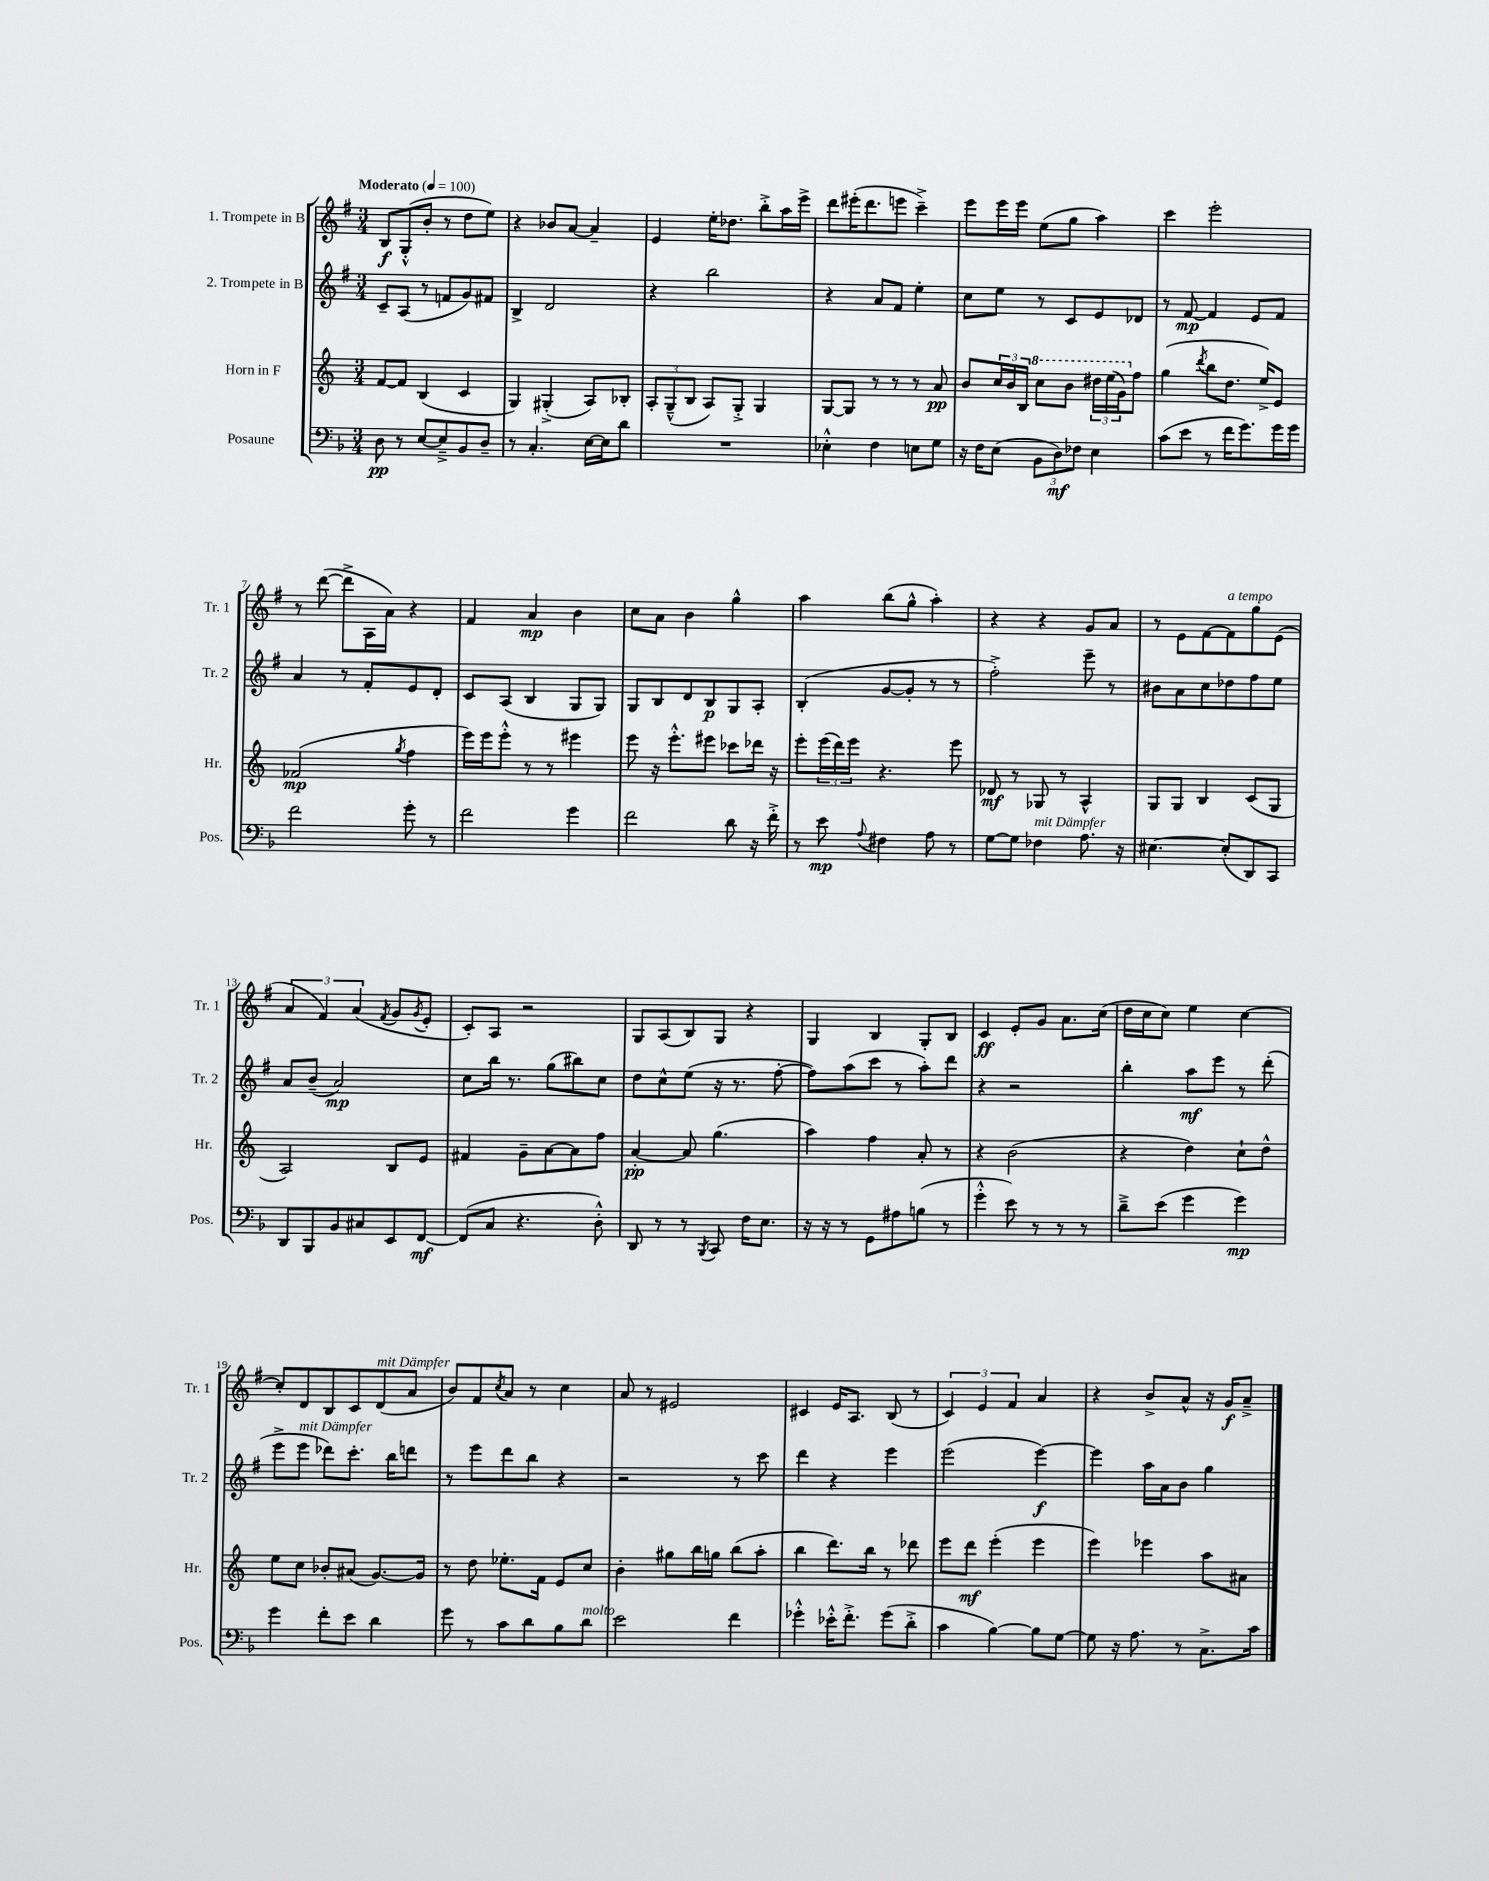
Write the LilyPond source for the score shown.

<<
\new StaffGroup <<
\new Staff = "s0" \with { instrumentName = "1. Trompete in B" shortInstrumentName = "Tr. 1" } {
    \clef treble \key g \major \numericTimeSignature \time 3/4 \tempo "Moderato" 4 = 100
    b8\f g8-.-^( b'8-. r8 d''8 e''8) |
    r4 bes'8 a'8~ a'4-- |
    e'4 e''16-. des''8. b''8-.-> a''16 e'''16-> |
    d'''8 eis'''16-.( d'''8. e'''8 c'''4--->) |
    e'''8 e'''16 e'''16 e''8( g''8 a''4) |
    c'''4 e'''2-. |
    r8 d'''8~( d'''8-> a16 a'16) r4 |
    fis'4 a'4\mp b'4 |
    c''8 a'8 b'4 g''4-^ |
    a''4 b''8( g''8-^ a''4-.) |
    r4 r4 g'8 a'8 |
    r8 e'8 fis'8~ fis'8^\markup { \italic "a tempo" } g''8 e'8( |
    \tuplet 3/2 { a'4 fis'4) a'4( } \acciaccatura { fis'8 } g'8 \acciaccatura { g'8 } e'8-. |
    c'8-.) a8 r2 |
    g8 a8( b8) g8 r4 |
    g4 b4 g8-. b8 |
    c'4\ff e'8-. g'8 a'8. c''16( |
    d''16 c''16 c''8) e''4 c''4~ |
    c''8-. d'8 b8 c'8 d'8^\markup { \italic "mit Dämpfer" }( a'8 |
    b'8) fis'8 \acciaccatura { c''8 } a'8 r8 c''4 |
    a'8 r8 eis'2 |
    cis'4 e'16 a8. b8( r8 |
    \tuplet 3/2 { c'4) e'4 fis'4 } a'4 |
    r4 b'8-> a'8-^ r16 g'16\f a'8---> \bar "|." |
}
\new Staff = "s1" \with { instrumentName = "2. Trompete in B" shortInstrumentName = "Tr. 2" } {
    \clef treble \key g \major \numericTimeSignature \time 3/4
    c'8-- a8( r8 f'8 g'8) fis'8 |
    b4-> d'2 |
    r4 b''2 |
    r4 a'8 fis'8 e''4-. |
    c''8 e''8 r8 c'8 e'8 des'8 |
    r8 fis'8~\mp fis'4 e'8 fis'8 |
    a'4 r8 fis'8-. e'8 d'8-. |
    c'8 a8( b4 g8 g8) |
    g8 b8 d'8 b8\p g8 a8-. |
    b4-.( g'8~ g'8-. r8 r8 |
    fis''2-.->) e'''8-- r8 |
    bis'8 a'8 c''8 des''8 fis''8 e''8 |
    a'8 b'8--( a'2\mp) |
    c''8 b''16 r8. g''8( bis''8) c''8 |
    d''8 c''8-^ e''8( r16 r8. fis''8~-. |
    fis''8) a''8( c'''8 r8 a''8-.) d'''8 |
    r4 r2 |
    b''4-. a''8\mf e'''8 r8 d'''8-.( |
    e'''8-> e'''8^\markup { \italic "mit Dämpfer" } des'''8) c'''8.-. b''16 d'''8 |
    r8 e'''8 d'''8 b''8 r4 |
    r2 r8 c'''8 |
    d'''4 r4 e'''4 |
    e'''2( e'''4~\f) |
    e'''4 a''16 a'16 b'8 g''4 \bar "|." |
}
\new Staff = "s2" \with { instrumentName = "Horn in F" shortInstrumentName = "Hr." } {
    \clef treble \key c \major \numericTimeSignature \time 3/4
    f'8~ f'8 b4( c'4 |
    g4) gis4-.->( a8) bes8-. |
    \tuplet 3/2 { a8-. g8---^( b8 } a8) g8-.-> g4 |
    g8~ g8 r8 r8 r8 a'8\pp |
    b'8 \tuplet 3/2 { c''16 b'16 b16 } \ottava #1 c'''8 b''8 \tuplet 3/2 { dis'''16 e'''16( g''16) \ottava #0 } f''8 |
    g''4( \acciaccatura { d'''8 } b''8 d''8. e''16->) e'8 |
    fes'2\mp( \acciaccatura { g''8 } f''4 |
    e'''16) e'''16 e'''8-.-^ r8 r8 eis'''4 |
    e'''8 r16 e'''8.-.-^ eis'''8 ces'''8 des'''16 r16 |
    e'''8-. \tuplet 3/2 { e'''16( d'''16) e'''16 } r4. e'''8 |
    des'8\mf r8 ges8 r8 a4-^ |
    g8 g8 b4 c'8( g8 |
    a2) b8 e'8 |
    fis'4 g'8-- a'8~ a'8 f''8 |
    a'4~-.\pp a'8 g''4.( |
    a''4) f''4 a'8-. r8 |
    r4 b'2( |
    r4 d''4) c''8-! d''8-^ |
    e''8 c''8 bes'8-. ais'8( g'8.~) g'16 |
    r8 d''8 ees''8.-. f'16 e'8 c''8 |
    b'4-. gis''8 b''16 g''16 b''8( a''8-. |
    b''4 d'''8.) b''16 r8 des'''8 |
    e'''8 d'''8\mf e'''4-.( e'''4 |
    e'''4) ees'''4 a''8 ais'8 \bar "|." |
}
\new Staff = "s3" \with { instrumentName = "Posaune" shortInstrumentName = "Pos." } {
    \clef bass \key f \major \numericTimeSignature \time 3/4
    d8\pp r8 e8~ e8---> bes,8 d8-- |
    r8 c4.-. e16~ e16 d'8 |
    R2. |
    ees4-.-^ f4 e8 g8 |
    r16 f16 e8( \tuplet 3/2 { bes,8 d8\mf) fes8 } e4 |
    c'8( e'8 r8 f'16 g'8.) g'16 g'16 |
    f'2 g'8-. r8 |
    f'2 g'4 |
    f'2 d'8 r16 f'16-.-> |
    r8 e'8\mp \appoggiatura { a8 } fis4 a8 r8 |
    g8~ g8 fes4^\markup { \italic "mit Dämpfer" } a8. r16 |
    eis4.~ eis8-.( d,8) c,8 |
    d,8 bes,,8 bes,8 cis8 e,8 f,8~\mf |
    f,8( c8 r4. d8-.-^) |
    d,8 r8 r8 \acciaccatura { bes,,8 } c,8 f16 e8. |
    r16 r16 r8 g,8 ais8 b8( r8 |
    g'4-.-^ e'8) r8 r8 r8 |
    d'8---> e'8( g'4 g'4\mp) |
    g'4 f'8-. e'8 d'4 |
    g'8 r8 c'8 d'8 bes8 d'8^\markup { \italic "molto" } |
    e'2 f'4 |
    ges'4-.-^ ees'16-.-^ f'8.-.-> ges'8( d'8-.-> |
    c'4 bes4~) bes8 g8~ |
    g8 r16 a8. r8 c8.-> c'16 \bar "|." |
}
>>
>>
